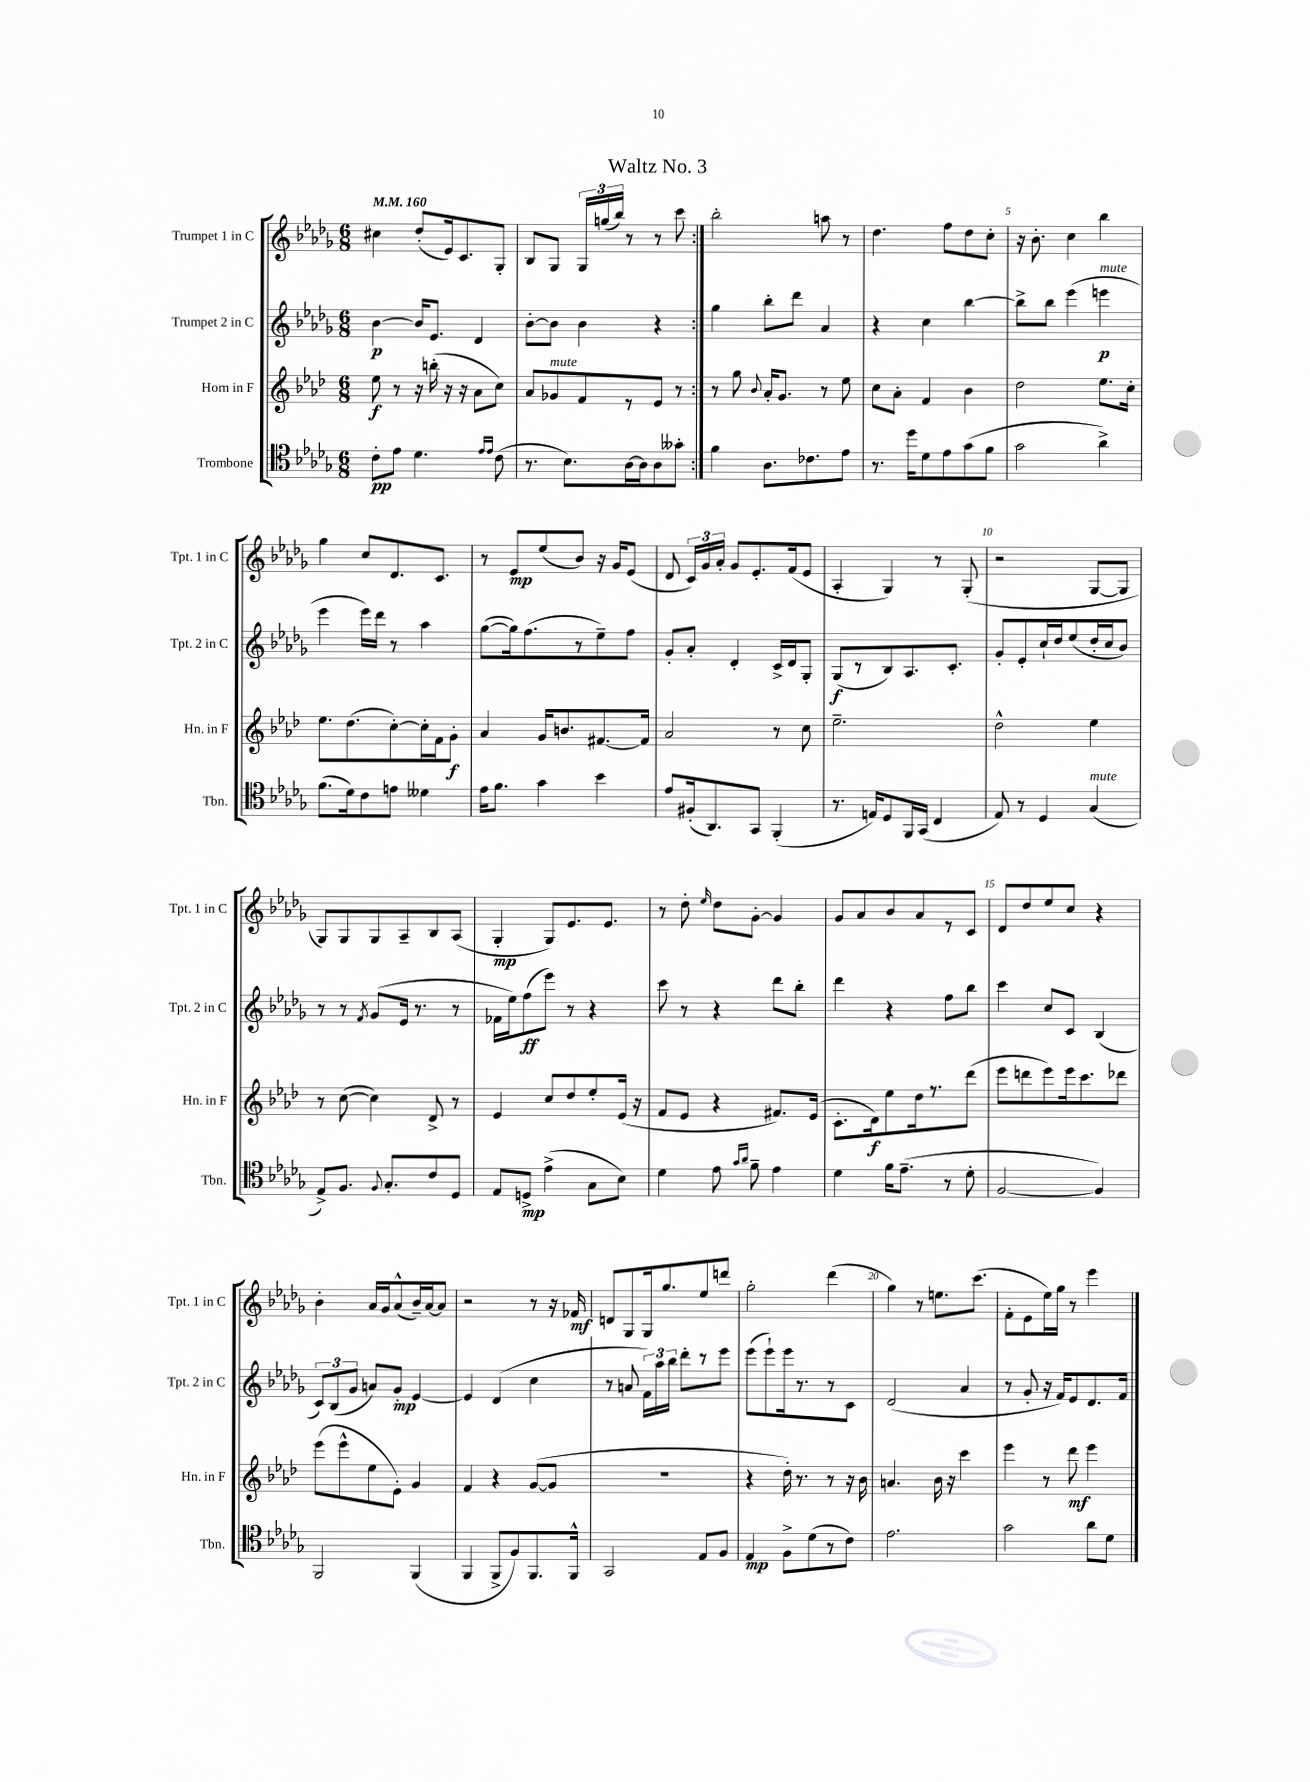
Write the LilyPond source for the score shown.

\header { title = "Waltz No. 3" }
<<
\new StaffGroup <<
\new Staff = "s0" \with { instrumentName = "Trumpet 1 in C" shortInstrumentName = "Tpt. 1 in C" } {
    \clef treble \key des \major \numericTimeSignature \time 6/8 \tempo 4 = 160
    \autoBeamOff \repeat volta 2 { cis''4 des''8[-.( ees'16) c'8. ges8]-. |
    bes8[ ges8] \tuplet 3/2 { ges16[ g''16( bes''16]) } r8 r8 c'''8 | }
    bes''2-. a''8 r8 |
    des''4. f''8[ des''8 c''8]-. |
    r16 bes'8.-. c''4 bes''4 |
    ges''4 c''8[ des'8. c'8.] |
    r8 ees'8[\mp ees''8( bes'8]) r16 ges'16[ ees'8]( |
    des'8 \tuplet 3/2 { c'16[) ges'16 aes'16]-. } ges'8[ ees'8.-. f'16( ees'8] |
    aes4-. ges4) r8 ges8-.( |
    r2 ges8[~ ges8] |
    ges8[) ges8 ges8 aes8-- bes8 aes8]( |
    ges4-.\mp ges8[) ees'8. ees'8.] |
    r8 des''8-. \grace { ees''16 } des''8[ ges'8]~-. ges'4 |
    ges'8[ aes'8 bes'8 aes'8 r8 c'8] |
    des'8[ des''8 ees''8 c''8] r4 |
    bes'4-. aes'16[ ges'16 aes'8-^( bes'16--) aes'16~ aes'8] |
    r2 r8 r16 fes'16\mf |
    d'8[ ges8 ges16 ges''8. ees''8 d'''8] |
    ges''2-. des'''4( |
    ges''4) r8 e''8.[ c'''8.]( |
    f'8[-. ees'8 ees''16) ges''16] r8 ees'''4 \bar "|." |
}
\new Staff = "s1" \with { instrumentName = "Trumpet 2 in C" shortInstrumentName = "Tpt. 2 in C" } {
    \clef treble \key des \major \numericTimeSignature \time 6/8
    \autoBeamOff \repeat volta 2 { bes'4~\p bes'16[ ees'8.] des'4 |
    bes'8[~-. bes'8] bes'4 r4 | }
    ges''4 bes''8[-. des'''8] aes'4 |
    r4 c''4 bes''4~ |
    bes''8[-> bes''8] ees'''4( e'''4\p^\markup { \italic "mute" } |
    ees'''4 ees'''16[) des'''16] r8 aes''4 |
    ges''8[~( ges''16) f''8.( r8 ees''8--) f''8] |
    ges'8[-. aes'8]-. des'4-. c'16[-> des'16 ges8]-. |
    ges8[\f( r8 bes8) aes8. c'8.]-. |
    ges'8[-. ees'8-. c''16-! des''16 ees''8( des''16-. c''16 bes'8]) |
    r8 r8 \acciaccatura { f'8 } ges'8[( ees'16] r8. r8 |
    fes'16[ ees''16) f''8\ff( ees'''8]) r8 r4 |
    c'''8 r8 r4 des'''8[ bes''8]-. |
    des'''4 r4 f''8[ bes''8] |
    c'''4 c''8[ c'8] bes4( |
    \tuplet 3/2 { c'8[) bes8( ges'8] } a'8[) ges'8]-.\mp ees'4~ |
    ees'4 des'4( c''4 |
    r8 a'8 \tuplet 3/2 { f'16[) aes''16 bes''16] } des'''8[-. r8 ees'''8] |
    ees'''8[( ees'''8-!) ees'''16 r8. r8 c'8] |
    des'2( aes'4 |
    r8 ges'8-. r16 f'16[) ees'8 des'8. f'16] \bar "|." |
}
\new Staff = "s2" \with { instrumentName = "Horn in F" shortInstrumentName = "Hn. in F" } {
    \clef treble \key aes \major \numericTimeSignature \time 6/8
    \autoBeamOff \repeat volta 2 { ees''8\f r8 r16 b''16-.( r16 r16 aes'8[ c''8]) |
    aes'8[ ges'8^\markup { \italic "mute" } f'8 r8 ees'8] r8 | }
    r8 g''8 \appoggiatura { bes'8 } aes'16[-. g'8.] r8 ees''8 |
    c''8[ aes'8]-. f'4 bes'4 |
    des''2 ees''8.[ c''16]-. |
    ees''8.[ des''8.( c''8~-.) c''16-. f'16 g'8]-.\f |
    aes'4 g'16[ b'8. fis'8.~ fis'16] |
    aes'2 r8 c''8 |
    ees''2.-- |
    des''2-^ ees''4 |
    r8 c''8~( c''4) des'8-> r8 |
    ees'4 c''8[ des''8 ees''8-. ees'16]( r16 |
    f'8[ ees'8] r4 fis'8.[) ees'16]( |
    c'8.[-. des'16\f) ees''8 des''16 r8. des'''8]( |
    ees'''8[ d'''8 ees'''8) ees'''16 c'''8. des'''8] |
    ees'''8[( ees'''8-^ ees''8 ees'8]-.) g'4 |
    f'4 r4 g'8[~( g'8] |
    R2. |
    r4 des''16-.) r8. r8 r16 bes'16 |
    a'4. bes'16 r16 c'''4 |
    ees'''4 r8 des'''8\mf ees'''4 \bar "|." |
}
\new Staff = "s3" \with { instrumentName = "Trombone" shortInstrumentName = "Tbn." } {
    \clef tenor \key des \major \numericTimeSignature \time 6/8
    \autoBeamOff \repeat volta 2 { c'8[-.\pp ees'8] des'4. \grace { ees'16[ ees'16] } c'8( |
    r8. bes8.[) aes16~ aes16 aes8 geses'8]-. | }
    f'4 aes8.[ ces'8. ees'8] |
    r8. des''16[ des'8 ees'8 ges'8( f'8] |
    ges'2 aes'4->) |
    f'8.[( des'16) c'8 e'8] deses'4 |
    ees'16[ f'8.] ges'4 bes'4 |
    ees'8[ fis16-.( aes,8.) ges,8] f,4-.( |
    r8. e16[) des8 f,16 ges,16]( c4 |
    ees8) r8 des4 ges4^\markup { \italic "mute" }( |
    ees8[->) f8.] \appoggiatura { f8 } ges8.[-. c'8 des8] |
    ees8[ d8]->\mp ees'4->( ges8[ bes8]) |
    des'4 ees'8 \grace { ges'16[ aes'16] } f'8-- ees'4 |
    des'4 f'16[ ees'8.]--( r8 des'8-. |
    f2~ f4) |
    f,2 f,4( |
    f,4 f,8[-> f8) f,8. f,16]-^ |
    ges,2 ees8[ f8] |
    ees4\mp f8[-> des'8( r8 c'8]) |
    ees'2. |
    ges'2 aes'8[ des'8] \bar "|." |
}
>>
>>
\layout { \context { \Score \override BarNumber.break-visibility = ##(#f #t #t) barNumberVisibility = #(every-nth-bar-number-visible 5) } }
